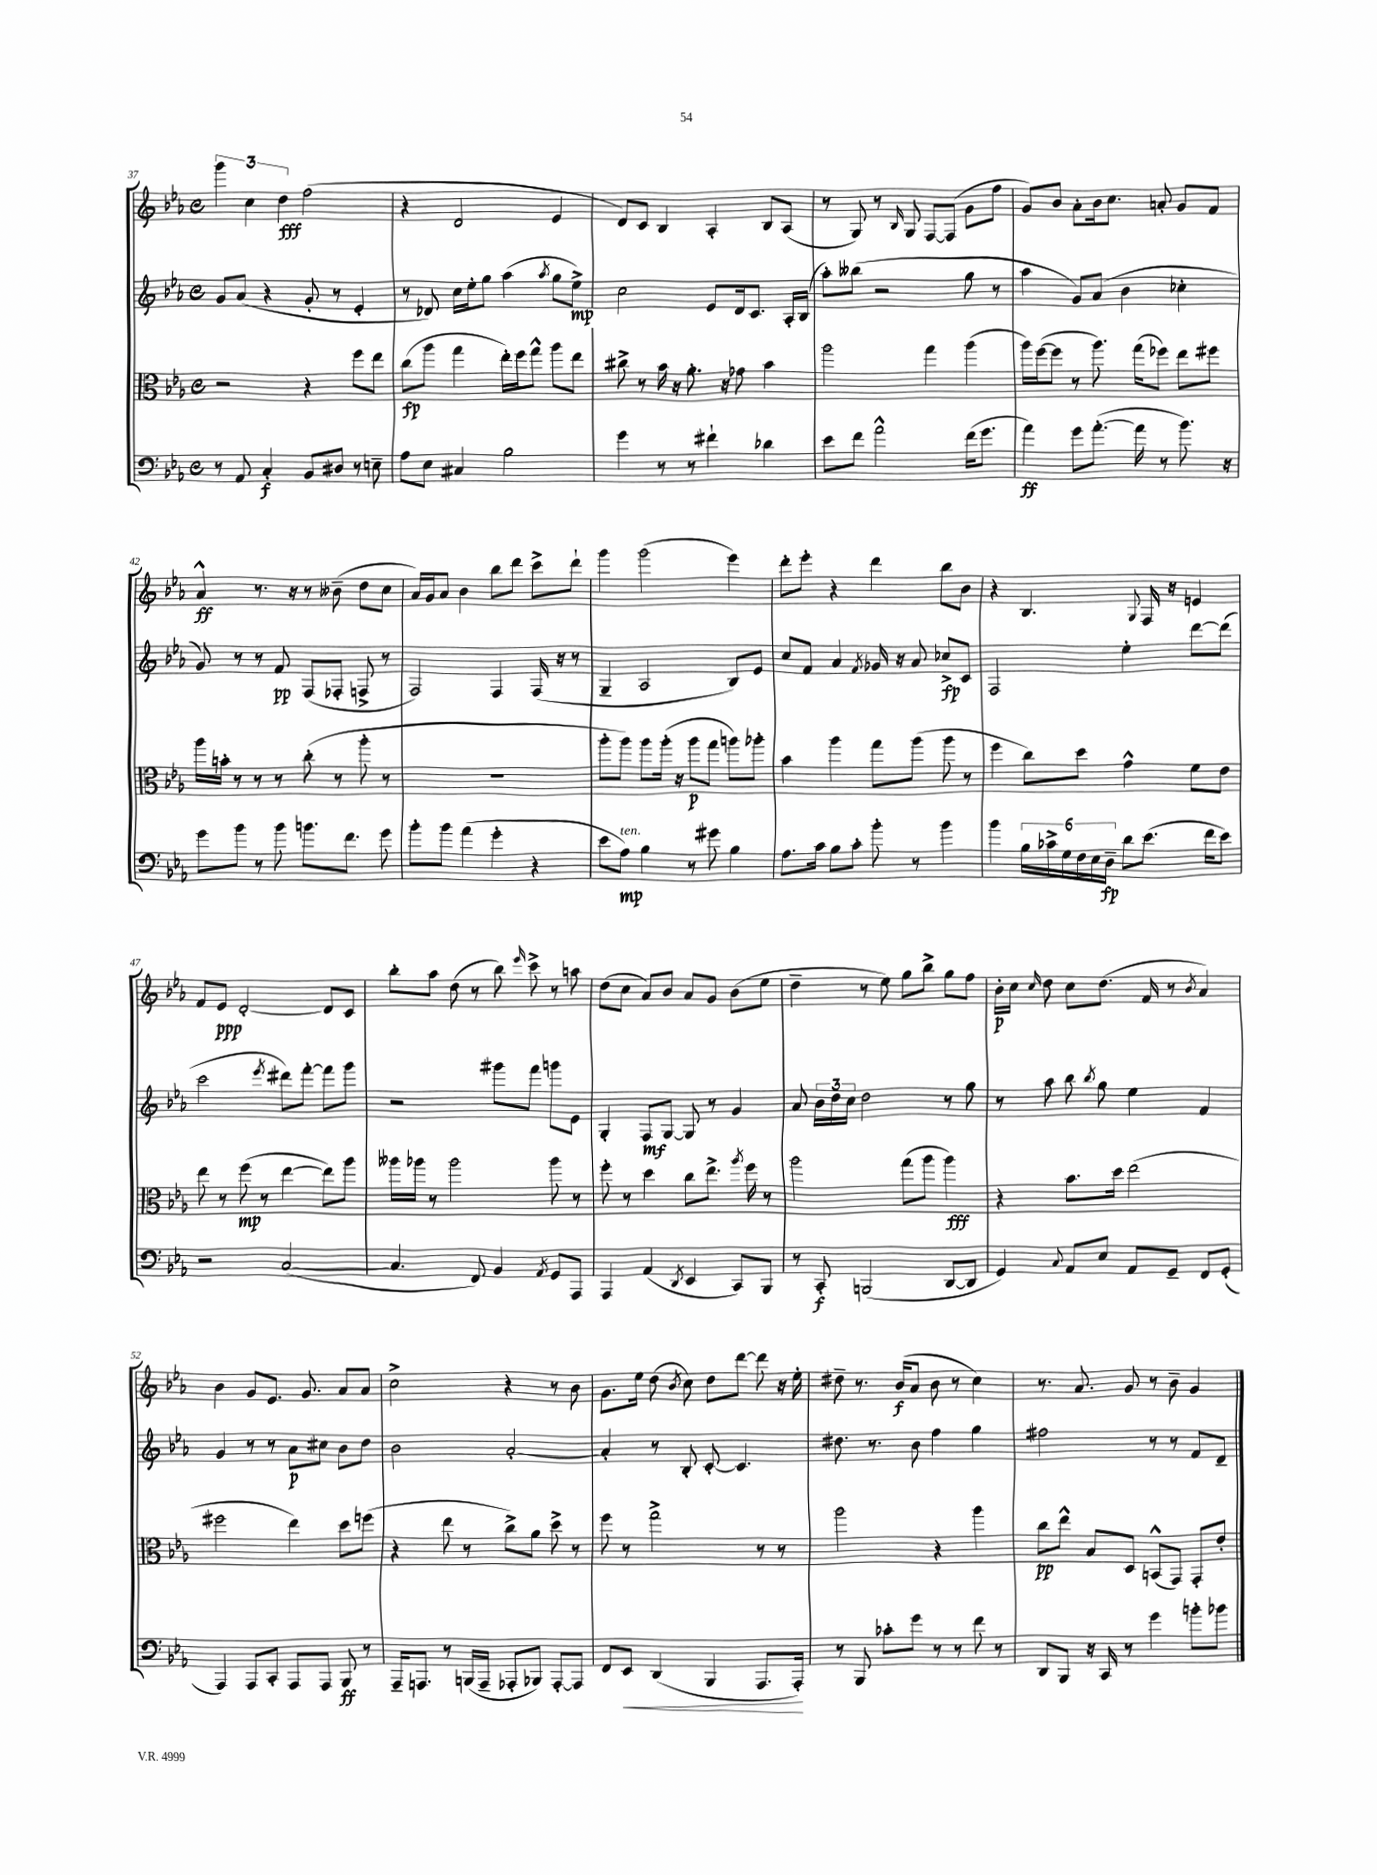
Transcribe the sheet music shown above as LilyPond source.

<<
\new StaffGroup <<
\new Staff = "s0" {
    \clef treble \key ees \major \defaultTimeSignature \time 4/4
    \autoBeamOff \tuplet 3/2 { g'''4 c''4 d''4\fff } f''2( |
    r4 d'2 ees'4 |
    d'8[) c'8] bes4 aes4-. bes8[ aes8]( |
    r8 g8) r8 \grace { bes16 } g8 f8[~ f8]( g'8[ f''8] |
    g'8[) bes'8] aes'8[-. bes'16 c''8.] a'8-. g'8[ f'8] |
    aes'4-^\ff r8. r16 r8 beses'8--( d''8[ c''8] |
    aes'16[) g'16 aes'8] bes'4 bes''8[ d'''8] c'''8[-> d'''8]-! |
    g'''4 g'''2( ees'''4) |
    d'''8[-. ees'''8]-. r4 d'''4 bes''8[ bes'8] |
    r4 bes4. \appoggiatura { g8 } f16 r16 e'4 |
    f'8[ ees'8]\ppp d'2~-. d'8[ c'8] |
    bes''8[-. aes''8] d''8( r8 bes''8) \grace { ees'''16 } c'''8-> r8 a''8 |
    d''8[( c''8] aes'8[) bes'8] aes'8[ g'8] bes'8[( ees''8] |
    d''4-- r8 ees''8) g''8[ bes''8]-> g''8[ f''8] |
    bes'16[-.\p c''16] \grace { c''16 } d''8 c''8[ d''8.]( f'16 r8 \acciaccatura { bes'8 } aes'4) |
    bes'4 g'8[ ees'8.] g'8. aes'8[ aes'8] |
    c''2-> r4 r8 bes'8 |
    g'8.[ ees''16] d''8( \acciaccatura { bes'8 } c''8) d''8[ d'''8]~ d'''8 r16 ees''16-. |
    dis''8-- r8. bes'16[\f( aes'8] bes'8 r8 c''4) |
    r8. aes'8. g'8 r8 bes'8-- g'4 \bar "|." |
}
\new Staff = "s1" {
    \clef treble \key ees \major \defaultTimeSignature \time 4/4
    \autoBeamOff g'8[ aes'8]( r4 g'8-. r8 ees'4-. |
    r8 des'8) c''16[ ees''16-. g''8] aes''4( \acciaccatura { aes''8 } g''8[ ees''8]->\mp) |
    c''2 ees'8[ d'16 c'8.] aes16[-. bes16]( |
    aes''8[-.) beses''8]( r2 g''8 r8 |
    aes''4 g'8[) aes'8]( bes'4 ces''4-. |
    g'8) r8 r8 f'8\pp f8[( fes8]-. f8-> r8 |
    f2) f4 f16( r16 r8 |
    g4-- aes2 bes8[) ees'8] |
    c''8[ f'8] aes'4 \acciaccatura { f'8 } ges'16 r16 aes'8 ces''8[->\fp c'8] |
    f2 ees''4-. d'''8[~ d'''8]( |
    c'''2 \acciaccatura { ees'''8 } dis'''8[) f'''8]~-. f'''8[ g'''8] |
    r2 gis'''8[ f'''8] g'''8[ ees'8] |
    g4-. f8[\mf g8]~ g8 r8 g'4 |
    aes'8 \tuplet 3/2 { bes'16[ d''16 c''16] } d''2 r8 g''8 |
    r8 aes''8 bes''8 \acciaccatura { bes''8 } g''8 ees''4 f'4 |
    g'4 r8 r8 aes'8[\p cis''8] bes'8[ d''8] |
    bes'2 aes'2~-. |
    aes'4-. r8 bes8-. c'8~-. c'4. |
    dis''8. r8. bes'8 f''4 g''4 |
    fis''2 r8 r8 f'8[ d'8]-- \bar "|." |
}
\new Staff = "s2" {
    \clef alto \key ees \major \defaultTimeSignature \time 4/4
    \autoBeamOff r2 r4 f''8[ ees''8] |
    c''8[\fp( aes''8] g''4 ees''16[-.) f''16 g''8]-^ aes''8[ ees''8] |
    cis''8-> r8 bes'16 r16 aes'8.-. r16 ges'8 bes'4 |
    aes''2 g''4 aes''4( |
    aes''16[) f''16~( f''8] r8 aes''8.) g''16[( fes''8]) ees''8[ fis''8] |
    aes''16[ b'16]-. r8 r8 r8 c''8-.( r8 aes''8-. r8 |
    R1 |
    aes''8[-. aes''8]) aes''8[ aes''16]-.( r16 aes''8[\p g''8] a''8[) aes''8]-. |
    bes'4 aes''4 g''8[ aes''8]( aes''8 r8 |
    f''4 c''8[) d''8] g'4-^ f'8[ ees'8] |
    ees''8 r8 f''8\mp( r8 ees''4~ ees''8[) aes''8] |
    aeses''16[ aes''16] r8 aes''2 aes''8 r8 |
    f''8-. r8 d''4 c''8[ ees''8.]-> \acciaccatura { aes''8 } f''16 r8 |
    aes''2 g''8[( aes''8] aes''4\fff) |
    r4 bes'8.[ d''16] ees''2( |
    fis''2 ees''4) d''8[ f''8]( |
    r4 ees''8 r8 c''8[->) aes'8] d''8-> r8 |
    f''8 r8 g''2-> r8 r8 |
    aes''2 r4 aes''4 |
    c''8[\pp ees''8]-^ bes8[ d8] b,8[-^( g,8]) g,8[-. ees'8]-. \bar "|." |
}
\new Staff = "s3" {
    \clef bass \key ees \major \defaultTimeSignature \time 4/4
    \autoBeamOff r8 aes,8 c4-.\f bes,8[ dis8] r8 e8-- |
    aes8[ ees8] cis4 bes2 |
    g'4 r8 r8 fis'4-! des'4 |
    ees'8[ f'8] aes'2-^ f'16[( g'8.] |
    aes'4\ff) g'8[ aes'8.]~-.( aes'16 r8 bes'8.) r16 |
    g'8[ bes'8] r8 bes'8 b'8.[ f'8.] g'8 |
    bes'8[-. bes'8] aes'4( g'4-. r4 |
    ees'8[ aes8]\mp^\markup { \italic "ten." }) bes4 r8 gis'8 bes4 |
    aes8.[ c'16] bes8[ c'8]-. bes'8-. r8 bes'4 |
    bes'4 \tuplet 6/4 { bes16[ ces'16-> g16 f16 ees16 d16]--\fp } d'8[ ees'8.]( f'16[ ees'8]) |
    r2 c2~( |
    c4. f,8) bes,4 \acciaccatura { aes,8 } g,8[ aes,,8] |
    aes,,4 aes,4( \acciaccatura { d,8 } ees,4 c,8[) bes,,8] |
    r8 c,8-.\f b,,2( d,8[~ d,8] |
    g,4) \appoggiatura { c8 } aes,8[ ees8] aes,8[ g,8]-- f,8[ g,8]-.( |
    aes,,4) aes,,8[ c,8]-. aes,,8[ aes,,8] bes,,8\ff r8 |
    aes,,16[-- a,,8.] r8 b,,16[( a,,16]-- aes,,8[-. bes,,8]) aes,,8[~-. aes,,8] |
    f,8[ ees,8]\< d,4( bes,,4 aes,,8.[ aes,,16]-.\!) |
    r8 bes,,8 ces'8[-. g'8] r8 r8 f'8 r8 |
    d,8[ bes,,8] r16 c,16 r8 g'4 b'8[-. bes'8] \bar "|." |
}
>>
>>
\layout { \context { \Score currentBarNumber = #37 } }
